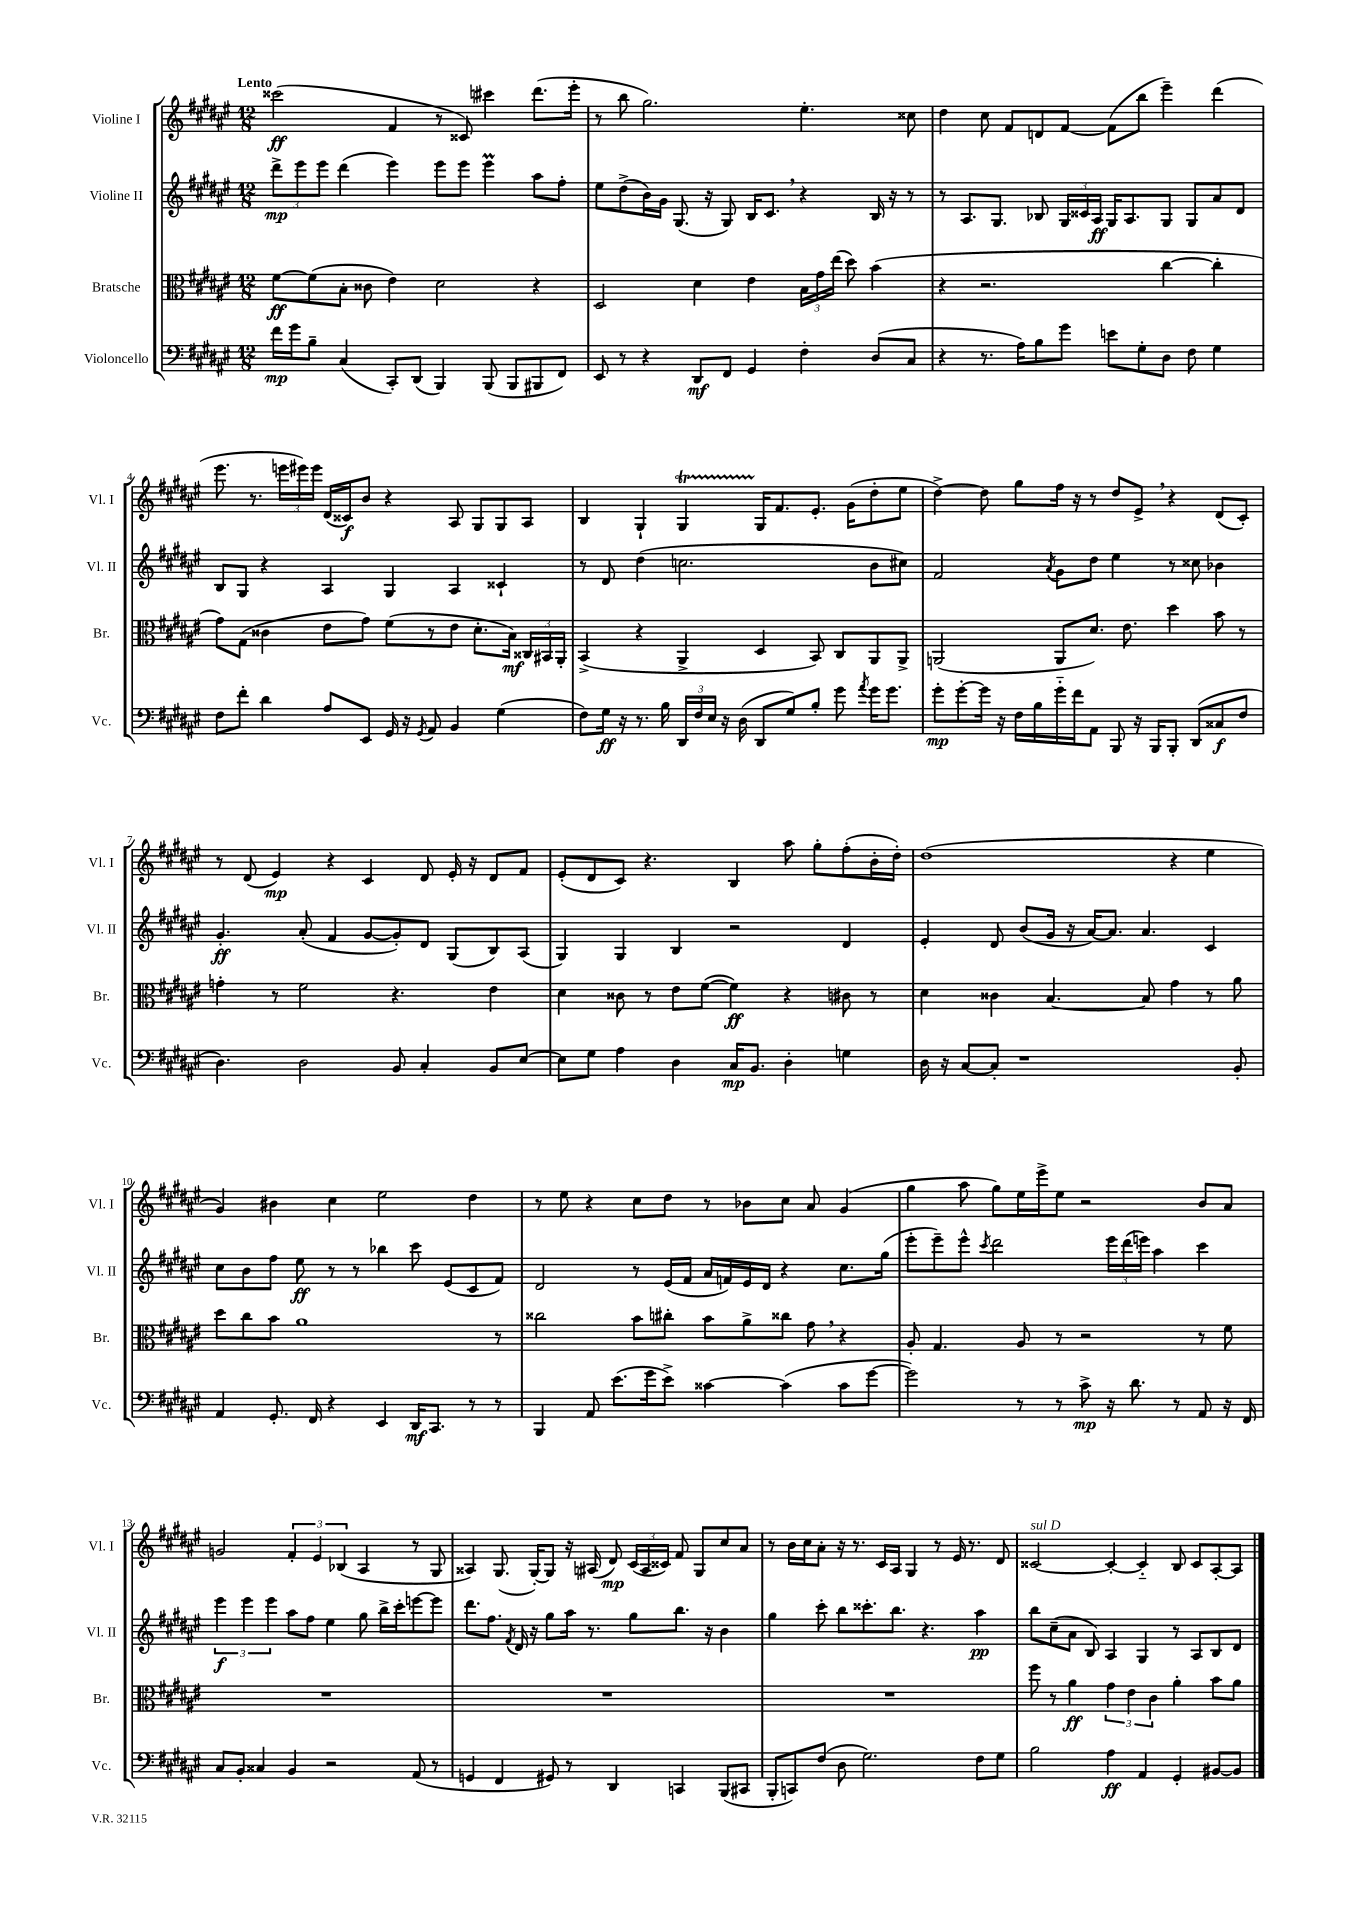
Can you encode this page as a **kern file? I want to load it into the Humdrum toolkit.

**kern	**kern	**kern	**kern
*staff4	*staff3	*staff2	*staff1
*clefF4	*clefC3	*clefG2	*clefG2
*k[f#c#g#d#a#e#]	*k[f#c#g#d#a#e#]	*k[f#c#g#d#a#e#]	*k[f#c#g#d#a#e#]
*M12/8	*M12/8	*M12/8	*M12/8
16f#	[8f#	12ddd#^	(2ccc##
16g#	.	.	.
.	.	12eee#	.
8B~	(8f#]	.	.
.	.	12eee#	.
(4C#	8B'	(4ddd#	.
.	8c##	.	.
8CC#')	4e#)	4eee#)	4f#
(8DD#	.	.	.
4BBB)	2d#	8eee#	8r
.	.	8eee#	8c##)
(8BBB	.	4eee#	4ccc#
8BBB	.	.	.
8BBB#	4r	8aa#	(8.ddd#
8FF#)	.	8ff#'	.
.	.	.	16eee#'
=	=	=	=
8EE#	2D#	8ee#	8r
8r	.	(8dd#^	8bb
4r	.	16b)	2.gg#)
.	.	16g#	.
.	.	(8.G#	.
8DD#	4d#	.	.
.	.	16r	.
8FF#	.	8G#)	.
4GG#	4e#	16B	.
.	.	8.c#	.
4F#'	24B	4r	4.ee#'
.	24g#	.	.
.	(24ee#	.	.
.	8dd#)	.	.
(8D#	(4b	16B	.
.	.	16r	.
8C#	.	8r	8cc##
=	=	=	=
4r	4r	8r	4dd#
.	.	8.A#	.
8.r	2.r	.	8cc#
.	.	8.G#	.
.	.	.	8f#
16A#)	.	.	.
8B	.	8B-	8d
8g#	.	24G#	[8f#
.	.	24c##	.
.	.	24A#	.
8e	.	16G#	(8f#]
.	.	8.A#	.
8G#'	.	.	8bb
8D#	[4cc#	8G#	4eee#~)
8F#	.	8G#	.
4G#	4cc#']	8a#	(4ddd#
.	.	8d#	.
=	=	=	=
8F#	8g#)	8B	8.eee#
8f#'	(8G#	8G#	.
.	.	.	8.r
4d#	4c##	4r	.
.	.	.	24eee
.	.	.	24eee#)
.	.	.	24eee#
8A#	8e#	4A#	(16d#
.	.	.	16c##)
8EE#	8g#)	.	8b
16GG#	(8f#	4G#	4r
16r	.	.	.
8qGG#	.	.	.
8AA#	8r	.	.
4BB	8e#	4A#	8A#
.	8.d#'	.	8G#
(4G#	.	4c##`	8G#
.	16B)	.	.
.	24C##	.	8A#
.	24BB#	.	.
.	24AA#'	.	.
=	=	=	=
8F#)	(4BB^	8r	4B
16G#	.	8d#	.
16r	.	.	.
8.r	4r	(4dd#	4G#`
16B	.	.	.
24DD#	4AA#^	2.cc	4G#
24F#	.	.	.
24E#	.	.	.
16r	.	.	.
(16D#	.	.	.
8DD#	4D#	.	16G#
.	.	.	8.f#
8G#)	.	.	.
8B'	8BB)	.	8.e#'
8g#	8C#	.	.
.	.	.	(16g#
8qa#	.	.	.
16g#	8AA#	8b	8dd#'
8.g#	.	.	.
.	8AA#^	8cc#)	8ee#
=	=	=	=
8g#'	(2AA	2f#	[4dd#^)
[8g#'	.	.	.
16g#]	.	.	8dd#]
16r	.	.	.
16F#	.	.	8gg#
16B	.	.	.
.	.	8qa#	.
16g#'~	8AA	8g#	16ff#
16f#	.	.	16r
8AA#	8.d#)	8dd#	8r
8BBB	.	4ee#	8dd#
.	8.e#	.	.
16r	.	.	8e#^
16BBB	.	.	.
8BBB'	4dd#	8r	4r
(8DD#	.	8cc##	.
8C##	8b	4b-	(8d#
8F#	8r	.	8c#')
=	=	=	=
4.D#)	4g'	4.g#'	8r
.	.	.	(8d#
.	8r	.	4e#)
2D#	2f#	(8a#'	.
.	.	4f#	4r
.	.	[8g#	4c#
8BB	4.r	8g#'])	.
4C#'	.	8d#	8d#
.	.	(8G#	16e#'
.	.	.	16r
8BB	4e#	8B)	8d#
[8E#	.	(8A#	8f#
=	=	=	=
8E#]	4d#	4G#)	(8e#'
8G#	.	.	8d#
4A#	8c##	4G#	8c#)
.	8r	.	4.r
4D#	8e#	4B	.
.	([8f#	.	.
16C#	4f#])	2r	4B
8.BB	.	.	.
4D#'	4r	.	8aa#
.	.	.	8gg#'
4G	8c#	4d#	(8ff#'
.	8r	.	16b'
.	.	.	16dd#')
=	=	=	=
16D#	4d#	4e#'	(1dd#
16r	.	.	.
[8C#	.	.	.
8C#']	4c##	8d#	.
1r	.	(8b	.
.	[4.B	16g#	.
.	.	16r	.
.	.	[16a#)	.
.	.	8.a#]	.
.	8B]	4.a#	.
.	4g#	.	4r
.	8r	4c#	4ee#
8BB'	8a#	.	.
=	=	=	=
4AA#	8dd#	8cc#	4g#)
.	8cc#	8b	.
8.GG#'	8b	8ff#	4b#
.	1a#	8ee#	.
16FF#	.	.	.
4r	.	8r	4cc#
.	.	8r	.
4EE#	.	4bb-	2ee#
16DD#	.	8ccc#	.
8.CC#	.	.	.
.	.	(8e#	.
8r	.	8c#	4dd#
8r	8r	8f#)	.
=	=	=	=
4BBB	2cc##	2d#	8r
.	.	.	8ee#
8AA#	.	.	4r
(8.e#	.	.	.
.	8b	8r	8cc#
16g#	.	.	.
8e#^)	8cc#'	(16e#	8dd#
.	.	16f#	.
[4c##	8b	16a#	8r
.	.	16f)	.
.	8a#^	16e#	8b-
.	.	16d#	.
(4c##]	8cc##	4r	8cc#
.	8g#	.	8a#
8c##	4r	8.cc#	(4g#
[8g#	.	.	.
.	.	(16gg#	.
=	=	=	=
2g#])	8A#'	8eee#'	4gg#
.	4.G#	8eee#~)	.
.	.	8eee#^^	8aa#
.	.	8qccc#	.
.	.	2ddd#	8gg#)
8r	8A#	.	16ee#
.	.	.	16eee#^
8r	8r	.	8ee#
8c#^	2r	.	2r
16r	.	24eee#	.
.	.	(24ddd#	.
8.d#	.	.	.
.	.	24eee)	.
.	.	4aa#	.
8r	.	.	.
8AA#	8r	4ccc#	8b
16r	8f#	.	8a#
16FF#	.	.	.
=	=	=	=
8C#	1.r	6eee#	2g
8BB'	.	.	.
.	.	6eee#	.
4C##	.	.	.
.	.	6eee#	.
4BB	.	8aa#	6f#'
.	.	8ff#	.
.	.	.	6e#
2r	.	4ee#	.
.	.	.	(6B-
.	.	8gg#	4A#
.	.	16bb^	.
.	.	16ccc#'	.
(8AA#	.	[8eee	8r
8r	.	8eee]	8G#
=	=	=	=
4GG	1.r	8.ddd#	4A##)
.	.	8.ff#	.
4FF#	.	.	(8.G#
.	.	8qf#	.
.	.	16d#	.
.	.	16r	[16G#')
8GG#)	.	8gg#	8G#]
8r	.	16aa#	16r
.	.	8.r	(16A#
4DD#	.	.	8d#)
.	.	8gg#	(24c#
.	.	.	24A#
.	.	.	24c##)
4CC	.	8.bb	8f#
.	.	.	8G#
.	.	16r	.
(8BBB	.	4b	8cc#
8CC#	.	.	8a#
=	=	=	=
8BBB'	1.r	4gg#	8r
8CC)	.	.	16b
.	.	.	16cc#
(8F#	.	8ccc#'	8a#'
8D#	.	8bb	16r
.	.	.	8.r
2.G#)	.	8.ccc##'	.
.	.	.	16c#
.	.	8.bb	16A#
.	.	.	4G#
.	.	4.r	.
.	.	.	8r
.	.	.	16e#
.	.	.	8.r
8F#	.	4aa#	.
8G#	.	.	8d#
=	=	=	=
2B	8ff#	8bb	[2c##
.	8r	(8cc#~	.
.	4a#	8a#	.
.	.	8B)	.
4A#	6g#	4A#	4c##'_
.	6e#	.	.
4AA#	.	4G#	4c##'~]
.	6c#	.	.
4GG#'	4a#'	8r	8B
.	.	8A#	8c##
[8BB#	8b	8B	[8A#'
8BB#]	8a#	8d#	8A#]
==	==	==	==
*-	*-	*-	*-
